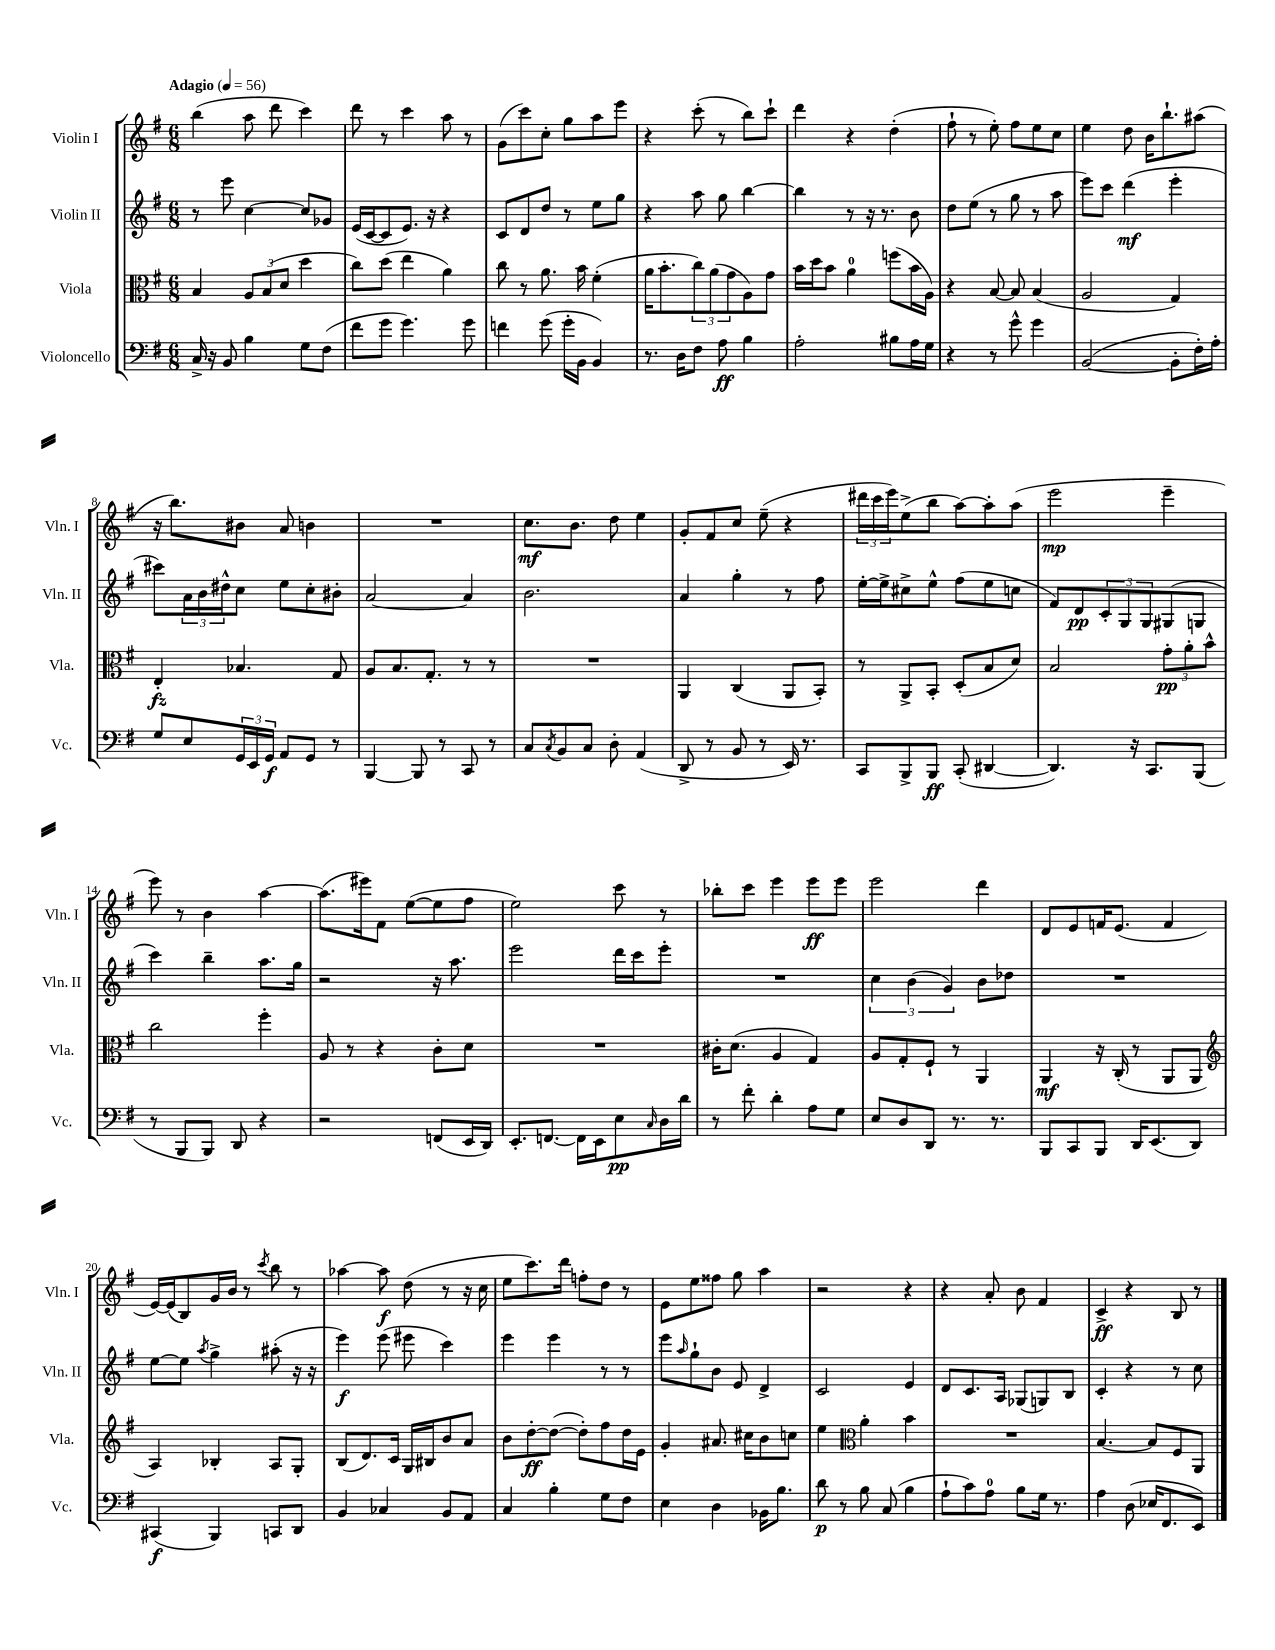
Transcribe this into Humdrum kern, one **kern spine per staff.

**kern	**kern	**kern	**kern
*staff4	*staff3	*staff2	*staff1
*clefF4	*clefC3	*clefG2	*clefG2
*k[f#]	*k[f#]	*k[f#]	*k[f#]
*M6/8	*M6/8	*M6/8	*M6/8
*MM56	*MM56	*MM56	*MM56
16C^/	4B/	8r	(4bb\
16r	.	.	.
8BB/	.	8eee\	.
4B\	12A/L	[4cc\	8aa\
.	(12B/	.	.
.	.	.	8ddd\
.	12d/J	.	.
8G\L	4dd\	8cc/]L	4ccc\)
(8F#\J	.	8g-/J	.
=	=	=	=
8f#\L	8cc\L)	(16e/LL	8ddd\
.	.	[16c/J	.
8g\J	(8dd\J	8c/]	8r
4.g\)	4ee\	8.e/J)	4ccc\
.	.	16r	.
.	4a\)	4r	8aa\
8g\	.	.	8r
=	=	=	=
4f\	8cc\	8c/L	(8g\L
.	8r	8d/	8ccc\)
(8g\	8.a\	8dd/J	8cc'\J
16g'\LL	.	8r	8gg\L
16BB\JJ	16b\	.	.
4BB/)	(4f#'\	8ee\L	8aa\
.	.	8gg\J	8eee\J
=	=	=	=
8.r	16a\LK	4r	4r
.	8.b'\	.	.
16D\LK	.	.	.
8F#\J	12cc\)	8aa\	(8ccc'\
.	(12a\	.	.
8A\	.	8gg\	8r
.	12g\	.	.
4B\	8A\)	[4bb\	8bb\L)
.	8g\J	.	8ccc`\J
=	=	=	=
2A'\	16b\LL	4bb\]	4ddd\
.	16dd\J	.	.
.	8b\J	.	.
.	4a\	8r	4r
.	.	16r	.
.	.	8.r	.
8B#\L	(8ff\L	.	(4dd'\
16A\L	16b\L	8b\	.
16G\JJ	16A\JJ)	.	.
=	=	=	=
4r	4r	8dd\L	8ff#`\
.	.	(8ee\J	8r
8r	[8B/	8r	8ee'\)
8g^^\	8B/]	8gg\	8ff#\L
4g\	(4B/	8r	8ee\
.	.	8aa\	8cc\J
=	=	=	=
([2BB/	2A/	8eee\L)	4ee\
.	.	8ccc\J	.
.	.	(4ddd\	8dd\
.	.	.	16b\LK
.	.	.	8.bb`\
8BB'\]L	4G/)	4eee'\	.
16F#'\L)	.	.	(8aa#\J
16A'\JJ	.	.	.
=	=	=	=
8G/L	4E'/	8ccc#\L)	16r
.	.	.	8.bb\L)
8E/	.	24a\L	.
.	.	24b\	.
.	.	24dd#^^\J	.
24GG/L	4.B-/	8cc\J	8b#\J
24EE/	.	.	.
24GG/JJ	.	.	.
8AA/L	.	8ee\L	8a/
8GG/J	.	8cc'\	4b\
8r	8G/	8b#'\J	.
=	=	=	=
[4BBB/	8A/L	[2a/	2.r
.	8.B/	.	.
8BBB/]	.	.	.
.	8.G'/J	.	.
8r	.	.	.
8CC/	8r	4a/]	.
8r	8r	.	.
=	=	=	=
8C/L	2.r	2.b\	8.cc\L
8qC/	.	.	.
8BB/	.	.	.
.	.	.	8.b\J
8C/J	.	.	.
8D'\	.	.	8dd\
(4AA/	.	.	4ee\
=	=	=	=
8DD^/	4AA/	4a/	8g'/L
8r	.	.	8f#/
8BB/	(4C/	4gg'\	8cc/J
8r	.	.	(8ee~\
16EE/)	8AA/L	8r	4r
8.r	.	.	.
.	8BB'/J)	8ff#\	.
=	=	=	=
8CC/L	8r	[16ee'\LL	24ddd#\LL
.	.	.	24ccc\
.	.	16ee^\]J	.
.	.	.	24eee\J)
8BBB^/	8AA^/L	8cc#^\	(8ee^\
8BBB/J	8BB'/J	8ee^^\J	8bb\J
(8CC'/	(8D'/L	(8ff#\L	[8aa\L)
[4DD#/	8B/	8ee\	8aa'\]
.	8d/J)	8cc\J	(8aa\J
=	=	=	=
4.DD#/])	2B/	8f#/L)	2eee\
.	.	8d/	.
.	.	12c'/	.
.	.	12G/	.
16r	.	.	.
.	.	12G/	.
8.CC/L	.	.	.
.	12g'\L	(8G#/	4eee~\
.	12a'\	.	.
(8BBB/J	.	8G/J	.
.	12b^^\J	.	.
=	=	=	=
8r	2cc\	4ccc\)	8eee\)
8BBB/L	.	.	8r
8BBB/J)	.	4bb~\	4b\
8DD/	.	.	.
4r	4ff#'\	8.aa\L	[4aa\
.	.	16gg\Jk	.
=	=	=	=
2r	8A/	2r	(8.aa\]L
.	8r	.	.
.	.	.	16eee#\k)
.	4r	.	8f#\J
.	.	.	([8ee\L
(8FF/L	8c'\L	16r	8ee\]
.	.	8.aa\	.
16EE/L	8d\J	.	8ff#\J
16DD/JJ)	.	.	.
=	=	=	=
8.EE'/L	2.r	2eee\	2ee\)
[8.FF/J	.	.	.
16FF\]LL	.	.	.
16EE\J	.	.	.
8E\	.	16ddd\LL	8ccc\
.	.	16ccc\J	.
16qqC/	.	.	.
16D\L	.	8eee'\J	8r
16d\JJ	.	.	.
=	=	=	=
8r	16c#'\LK	2.r	8bb-'\L
.	(8.d\J	.	.
8f#'\	.	.	8ccc\J
4d'\	4A/	.	4eee\
8A\L	4G/)	.	8eee\L
8G\J	.	.	8eee\J
=	=	=	=
8E/L	8A/L	6cc\	2eee\
8D/	8G'/	.	.
.	.	(6b\	.
8DD/J	8F#`/J	.	.
.	.	6g/)	.
8.r	8r	.	.
.	4AA/	8b\L	4ddd\
8.r	.	.	.
.	.	8dd-\J	.
=	=	=	=
8BBB/L	4AA/	2.r	8d/L
8CC/	.	.	8e/
8BBB/J	16r	.	16f/K
.	(16C'/	.	(8.e/J
16DD/LK	8r	.	.
(8.EE/	.	.	.
.	8AA/L	.	4f/
8DD/J)	8AA/J	.	.
=	=	=	=
*	*clefG2	*	*
(4CC#/	4A/)	[8ee\L	[16e/LL)
.	.	.	(16e/]J
.	.	8ee\]J	8B/)
.	.	8qaa/	.
4BBB/)	4B-'/	4gg^\	16g/L
.	.	.	16b/JJ
.	.	.	8r
.	.	.	8qccc/
8CC/L	8A/L	(8aa#'\	8bb\
8DD/J	8G'/J	16r	8r
.	.	16r	.
=	=	=	=
4BB/	(8B/L	4eee\)	[4aa-\
.	8.d/)	.	.
4C-/	.	(8eee\	8aa-\]
.	16c/Jk	.	.
.	16G/LL	8eee#\	(8dd\
.	16B#/J	.	.
8BB/L	8b/	4ccc\)	8r
8AA/J	8a/J	.	16r
.	.	.	16cc\
=	=	=	=
4C/	8b\L	4eee\	8ee\L
.	[8dd'\	.	8.ccc\)
4B'\	(8dd\_J	4eee\	.
.	.	.	16ddd\Jk
.	8dd'\]L)	.	8ff'\L
8G\L	8ff#\	8r	8dd\J
8F#\J	16dd\L	8r	8r
.	16e\JJ	.	.
=	=	=	=
4E\	4g'/	8eee\L	8e\L
.	.	16qqaa/	.
.	.	8gg`\	8ee\
4D\	8.a#/	8b\J	8ff##\J
.	.	8e/	8gg\
.	16cc#\LK	.	.
16BB-\LK	8b\	4d^/	4aa\
8.B\J	.	.	.
.	8cc\J	.	.
=	=	=	=
8d\	4ee\	2c/	2r
8r	.	.	.
*	*clefC3	*	*
8B\	4a'\	.	.
(8C/	.	.	.
4B\	4b\	4e/	4r
=	=	=	=
8A`\L	2.r	8d/L	4r
8c\)	.	8.c/	.
8A\J	.	.	8a'/
.	.	16A/Jk	.
8B\L	.	(8G-/L	8b\
16G\Jk	.	8G/)	4f#/
8.r	.	.	.
.	.	8B/J	.
=	=	=	=
4A\	[4.B/	4c'/	4c^/
(8D\	.	4r	4r
16E-/LK	8B/]L	.	.
8.FF#/	.	.	.
.	8F#/	8r	8B/
8EE/J)	8AA/J	8cc\	8r
==	==	==	==
*-	*-	*-	*-
